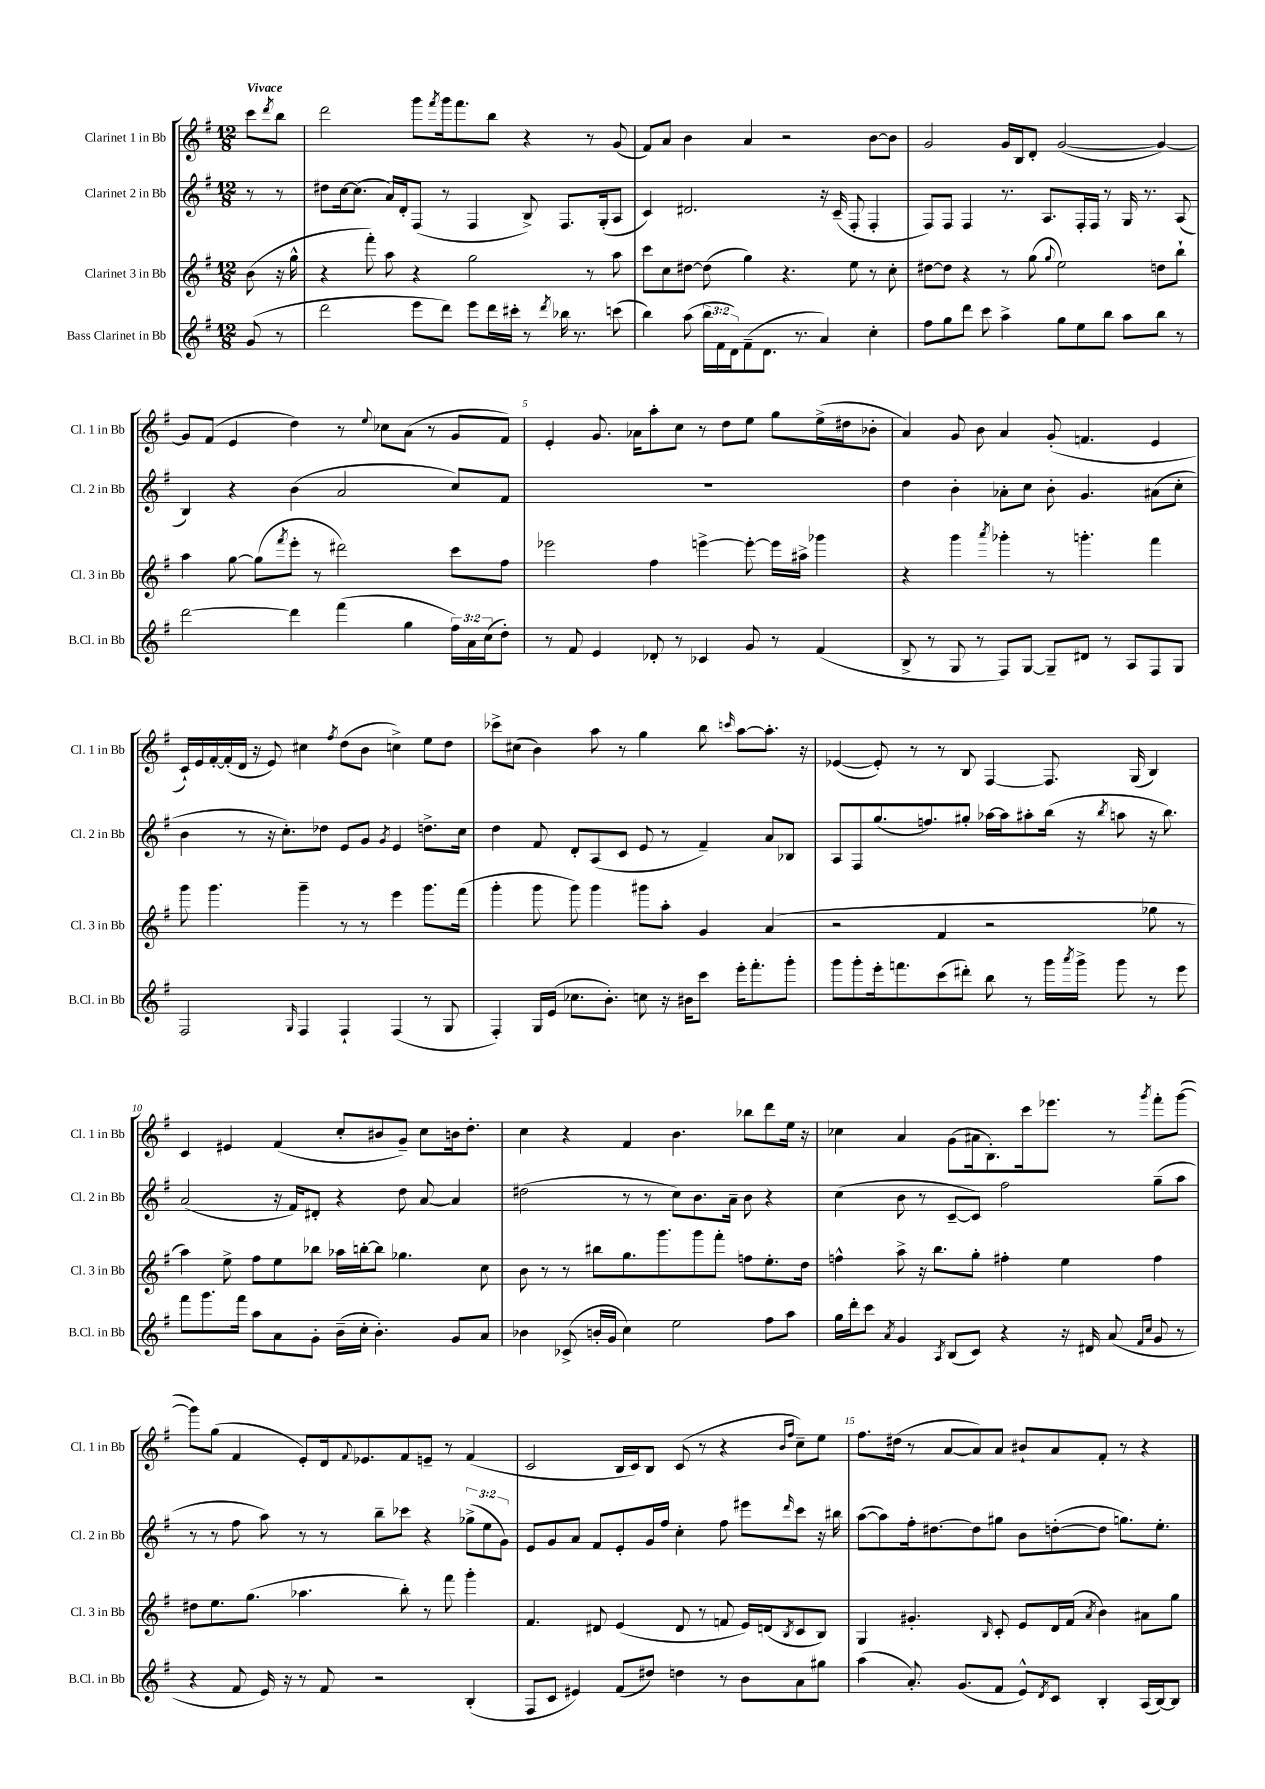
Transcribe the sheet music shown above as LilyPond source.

<<
\new StaffGroup <<
\new Staff = "s0" \with { instrumentName = "Clarinet 1 in Bb" shortInstrumentName = "Cl. 1 in Bb" } {
    \clef treble \key g \major \numericTimeSignature \time 12/8 \partial 4 \tempo "Vivace"
    c'''8 \acciaccatura { d'''8 } b''8 |
    d'''2 g'''8 \acciaccatura { fis'''8 } g'''16 fis'''8. b''8 r4 r8 g'8( |
    fis'8) a'8 b'4 a'4 r2 b'8~ b'8 |
    g'2 g'16 b16 d'8-. g'2~( g'4~) |
    g'8 fis'8( e'4 d''4) r8 \appoggiatura { e''8 } ces''8 a'8( r8 g'8 fis'8) |
    e'4-. g'8. aes'16 a''8-. c''8 r8 d''8 e''8 g''8 e''16->( dis''16 bes'8-. |
    a'4) g'8 b'8 a'4 g'8-.( f'4. e'4 |
    c'16-!) e'16 fis'16~-. fis'16-.( d'16 r16 e'8) cis''4 \acciaccatura { fis''8 } d''8( b'8 c''4->) e''8 d''8 |
    ces'''8-> cis''8( b'4) a''8 r8 g''4 b''8 \grace { c'''16 } a''8~ a''8.-. r16 |
    ees'4~( ees'8-.) r8 r8 b8 fis4~ fis8. g16( b4) |
    c'4 eis'4 fis'4( c''8-. bis'8 g'8--) c''8 b'16 d''8.-. |
    c''4 r4 fis'4 b'4. bes''8 d'''8 e''16 r16 |
    ces''4 a'4 g'8( ais'16 b8.-.) c'''16 ees'''8. r8 \acciaccatura { g'''8 } fis'''8-. g'''8~( |
    g'''8) g''8( fis'4 e'8-.) d'16 \appoggiatura { fis'8 } ees'8. fis'8 e'8-- r8 fis'4( |
    c'2 b16 c'16) b8 c'8( r8 r4 \grace { b'16 fis''16 } c''8--) e''8 |
    fis''8. dis''16( r8 a'8~ a'8) a'8 bis'8-! a'8 fis'8-. r8 r4 \bar "|." |
}
\new Staff = "s1" \with { instrumentName = "Clarinet 2 in Bb" shortInstrumentName = "Cl. 2 in Bb" } {
    \clef treble \key g \major \numericTimeSignature \time 12/8 \override Staff.TupletNumber.text = #tuplet-number::calc-fraction-text \partial 4
    r8 r8 |
    dis''8 c''16~ c''8.( a'16) d'16-. fis8( r8 fis4 b8->) fis8. g16-.( a8 |
    c'4) dis'2. r16 c'16--( fis8-. fis4-. |
    fis8) fis8 fis4 r8. a8. fis16-. fis16 r8 g16 r8. a8( |
    b4) r4 b'4( a'2 c''8) fis'8 |
    R1. |
    d''4 b'4-. aes'8-. c''8 b'8-. g'4. ais'8( c''8-. |
    b'4 r8 r16 c''8.-.) des''8 e'8 g'8 \acciaccatura { g'8 } e'4 d''8.-> c''16 |
    d''4 fis'8 d'8-. a8( c'8 e'8 r8 fis'4--) a'8 bes8 |
    a8 fis8 g''8.( f''8.) gis''8-. aes''16~ aes''16 ais''8-. b''16( r16 \acciaccatura { b''8 } a''8 r16 b''8.) |
    a'2( r16 fis'16) dis'8-. r4 d''8 a'8~ a'4 |
    dis''2( r8 r8 c''8) b'8. a'16-- b'8 r4 |
    c''4( b'8 r8 c'8~-- c'8) fis''2 g''8--( a''8 |
    r8 r8 fis''8 a''8) r8 r8 b''8-- ces'''8 r4 \tuplet 3/2 { ges''8->( e''8 g'8) } |
    e'8 g'8 a'8 fis'8 e'8-. g'16 fis''16 c''4-. fis''8 eis'''8 \grace { d'''16 } c'''8 r16 bis''16 |
    a''8~( a''8) fis''16-. dis''8.~ dis''8 gis''8 b'8 d''8~-.( d''8 g''8.) e''8.-. \bar "|." |
}
\new Staff = "s2" \with { instrumentName = "Clarinet 3 in Bb" shortInstrumentName = "Cl. 3 in Bb" } {
    \clef treble \key g \major \numericTimeSignature \time 12/8 \partial 4
    b'8( r16 g''16-^ |
    r4 fis'''8-.) a''8 r4 g''2 r8 a''8 |
    c'''8 c''8 dis''8~ dis''8( g''4) r4. e''8 r8 c''8-. |
    dis''8~ dis''8 r4 r8 g''8( \appoggiatura { g''8 } e''2) d''8 b''8-! |
    a''4 g''8~ g''8( \acciaccatura { fis'''8 } e'''8-. r8 dis'''2) c'''8 fis''8 |
    ees'''2 fis''4 e'''4~-> e'''8~-. e'''16 ais''16-> ges'''4 |
    r4 g'''4 \acciaccatura { a'''8 } ges'''4-. r8 g'''4.-. fis'''4 |
    g'''8 g'''4. g'''4-- r8 r8 e'''4 g'''8. fis'''16( |
    g'''4-. g'''8 g'''8) g'''4 gis'''8 a''8-. g'4 a'4( |
    r2 fis'4 r2 ges''8 r8 |
    a''4) e''8-> fis''8 e''8 bes''8 aes''16 b''16~-. b''8 ges''4. c''8 |
    b'8 r8 r8 bis''8 g''8. g'''8. g'''8 fis'''8-. f''8 e''8.-. d''16 |
    f''4-^ a''8-> r16 b''8. g''8-. fis''4-. e''4 fis''4 |
    dis''8 e''8. g''8.( aes''4. b''8-.) r8 fis'''8 g'''4-. |
    fis'4. dis'8 e'4( dis'8 r8 f'8 e'16) d'16( \acciaccatura { b8 } c'8 b8) |
    g4 gis'4.-. \grace { b16 } c'8-. e'8 d'16 fis'16( \acciaccatura { a'8 } b'4) ais'8 g''8 \bar "|." |
}
\new Staff = "s3" \with { instrumentName = "Bass Clarinet in Bb" shortInstrumentName = "B.Cl. in Bb" } {
    \clef treble \key g \major \numericTimeSignature \time 12/8 \override Staff.TupletNumber.text = #tuplet-number::calc-fraction-text \partial 4
    g'8( r8 |
    d'''2 e'''8 d'''8) e'''8 d'''16 cis'''16-. r8 \acciaccatura { d'''8 } bes''16 r8. c'''8( |
    b''4) a''8( \tuplet 3/2 { b''16 fis'16 d'16) } fis'8--( d'8. r8. a'4) c''4-. |
    fis''8 g''8 d'''8 c'''8 a''4-> g''8 e''8 b''8 a''8 b''8 r8 |
    d'''2~ d'''4 fis'''4( g''4 \tuplet 3/2 { fis''16) a'16 c''16( } d''8-.) |
    r8 fis'8 e'4 des'8-. r8 ces'4 g'8 r8 fis'4( |
    b8-> r8 g8 r8 fis8) g8~ g8-- dis'8 r8 a8 fis8 g8 |
    fis2 \grace { g16 } fis4 fis4-! fis4( r8 g8 |
    fis4-.) g16 e'16( ces''8. b'8.-.) c''8 r16 bis'16 c'''8 e'''16-. fis'''8.-. g'''8-. |
    g'''8 g'''8-. e'''16-. f'''8. c'''8( dis'''8-.) b''8 r8 g'''16 \acciaccatura { a'''8 } g'''16-> g'''8 r8 e'''8 |
    fis'''8 g'''8. fis'''16 a''8 a'8 g'8-. b'16--( c''16-. b'4.-.) g'8 a'8 |
    bes'4 ces'8->( b'16-. g'16 c''4) e''2 fis''8 a''8 |
    g''16 d'''16-. c'''8 \acciaccatura { a'8 } g'4 \acciaccatura { a8 } b8( c'8) r4 r16 dis'16 a'8( \grace { fis'16 c''16 } g'8 r8 |
    r4 fis'8 e'16) r16 r8 fis'8 r2 b4-.( |
    fis8 c'8 eis'4) fis'8( dis''8) d''4 r8 b'8 a'8 gis''8 |
    a''4( a'8.-.) g'8.( fis'8 e'8-^) \acciaccatura { d'8 } c'8 b4-. a16( b16~) b8 \bar "|." |
}
>>
>>
\layout { \context { \Score \override BarNumber.break-visibility = ##(#f #t #t) barNumberVisibility = #(every-nth-bar-number-visible 5) } }
